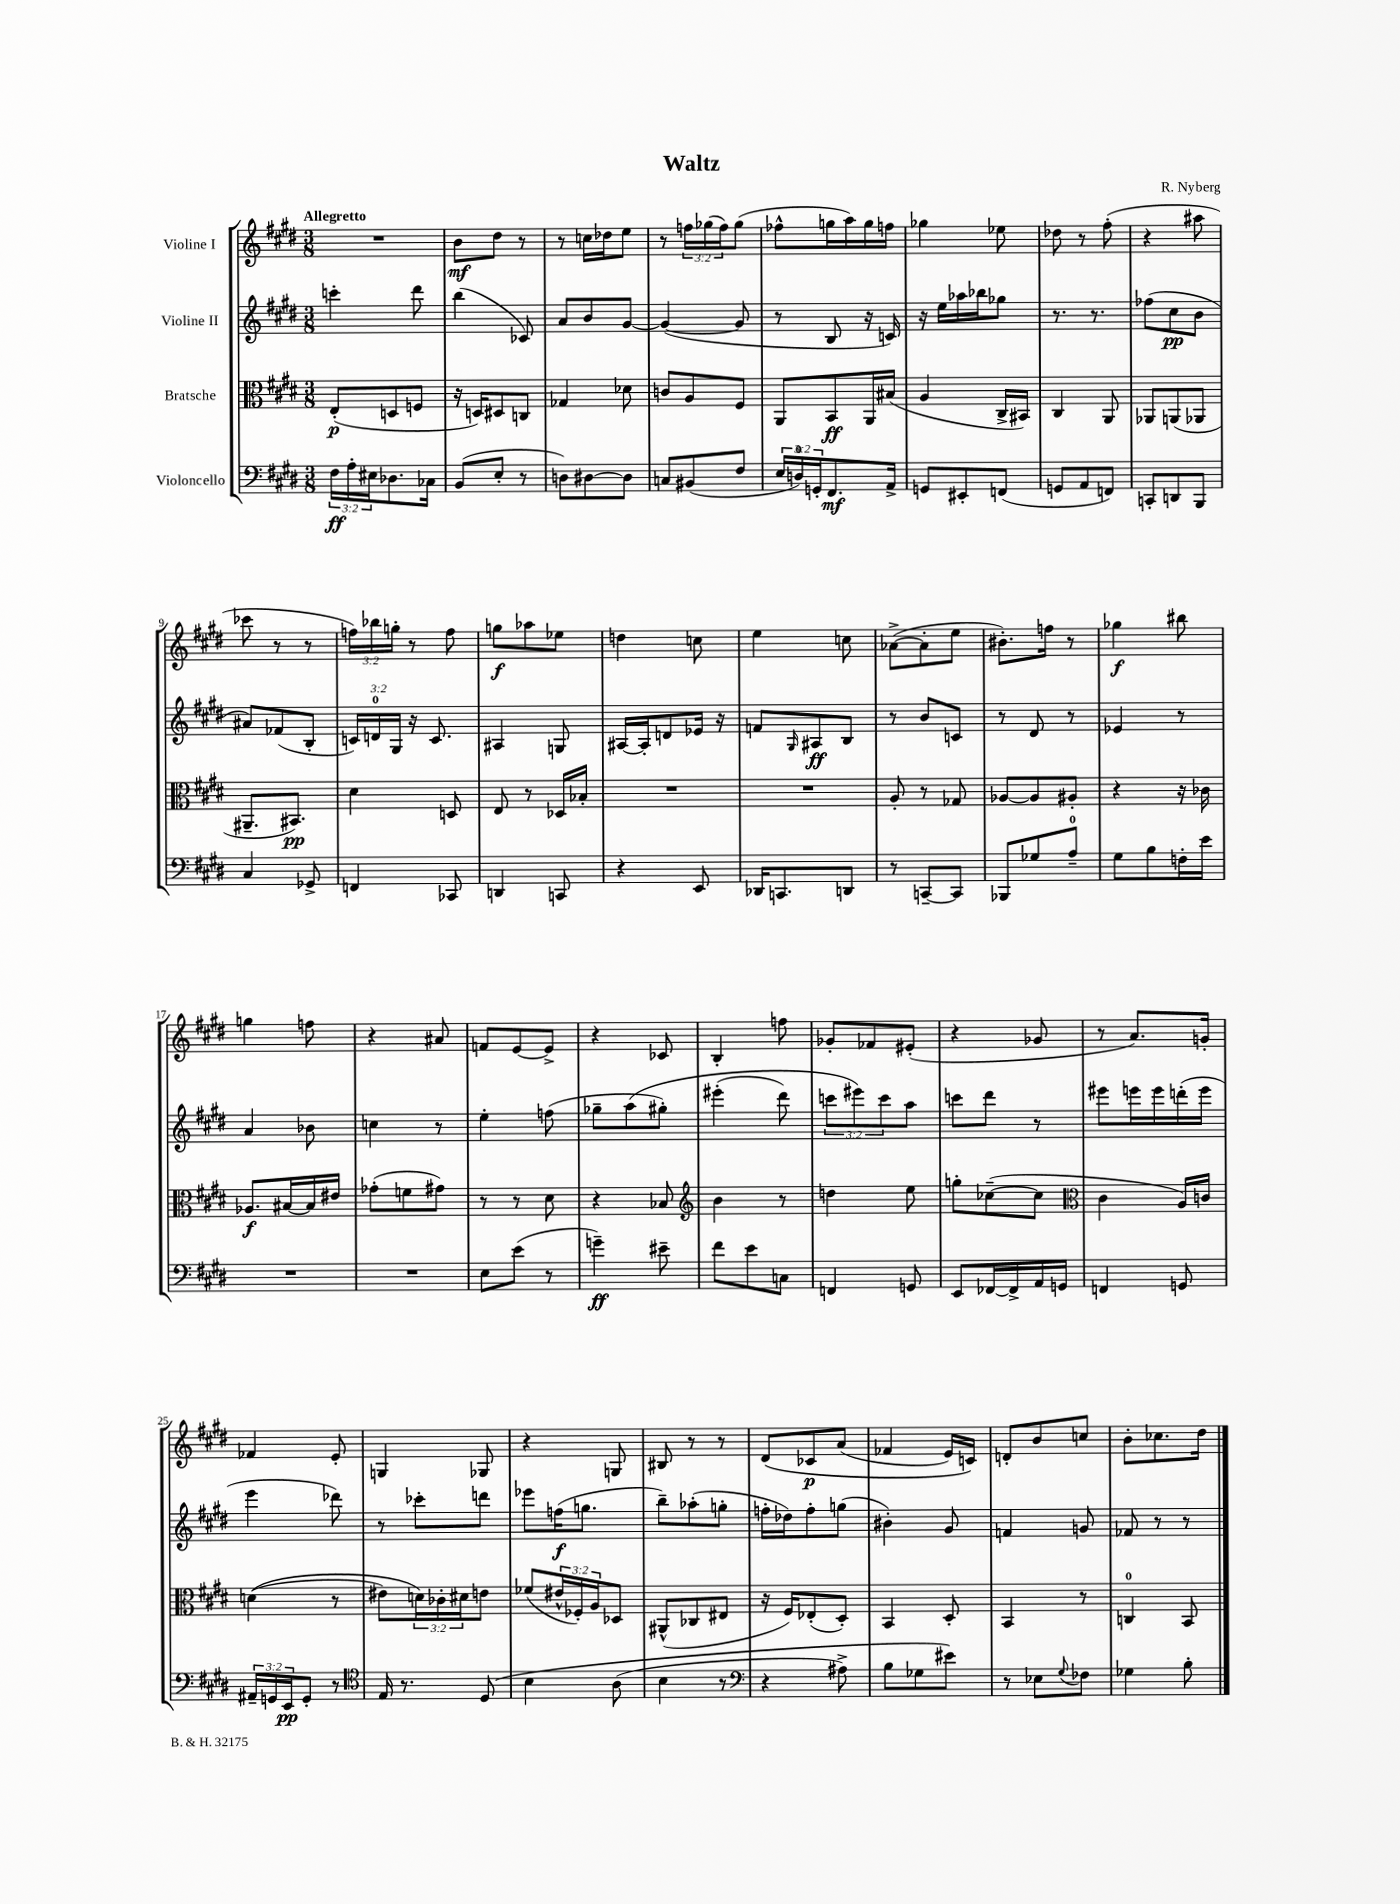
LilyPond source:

\header { title = "Waltz" composer = "R. Nyberg" }
<<
\new StaffGroup <<
\new Staff = "s0" \with { instrumentName = "Violine I" } {
    \clef treble \key e \major \numericTimeSignature \time 3/8 \override Staff.TupletNumber.text = #tuplet-number::calc-fraction-text \tempo "Allegretto"
    R4. |
    b'8\mf dis''8 r8 |
    r8 c''16 des''16 e''8 |
    r8 \tuplet 3/2 { f''16 ges''16( f''16) } ges''8( |
    fes''8-^ g''16 a''16) g''16 f''16 |
    ges''4 ees''8 |
    des''8 r8 fis''8-.( |
    r4 ais''8 |
    ces'''8 r8 r8 |
    \tuplet 3/2 { f''16) bes''16 g''16-. } r8 f''8 |
    g''8\f aes''8 ees''8 |
    d''4 c''8 |
    e''4 c''8 |
    aes'8~->( aes'8-. e''8 |
    bis'8.-.) f''16 r8 |
    ges''4\f bis''8 |
    g''4 f''8 |
    r4 ais'8 |
    f'8 e'8~ e'8-> |
    r4 ces'8 |
    b4-. f''8 |
    ges'8-. fes'8 eis'8-.( |
    r4 ges'8 |
    r8 a'8.) g'16-. |
    fes'4 e'8-. |
    g4 ges8 |
    r4 g8 |
    bis8 r8 r8 |
    dis'8\( ces'8\p a'8( |
    fes'4 e'16) c'16\) |
    d'8-. b'8 c''8 |
    b'8-. ces''8. dis''16 \bar "|." |
}
\new Staff = "s1" \with { instrumentName = "Violine II" } {
    \clef treble \key e \major \numericTimeSignature \time 3/8 \override Staff.TupletNumber.text = #tuplet-number::calc-fraction-text
    c'''4-. dis'''8 |
    b''4( ces'8) |
    a'8 b'8 gis'8~ |
    gis'4~( gis'8 |
    r8 b8 r16 c'16) |
    r16 e''16 aes''16 bes''16 ges''8 |
    r8. r8. |
    fes''8( cis''8\pp b'8 |
    ais'8) fes'8( b8-. |
    \tuplet 3/2 { c'16) d'16-0 gis16 } r16 c'8. |
    ais4 g8 |
    ais16~ ais16-. d'8 ees'16 r16 |
    f'8 \grace { gis16 } ais8\ff b8 |
    r8 b'8 c'8 |
    r8 dis'8 r8 |
    ees'4 r8 |
    a'4 bes'8 |
    c''4 r8 |
    e''4-. f''8( |
    ges''8-- a''8\( gis''8-.) |
    eis'''4-.( dis'''8) |
    \tuplet 3/2 { c'''8 eis'''8\) c'''8 } a''8 |
    c'''8 dis'''8 r8 |
    eis'''8 e'''16 e'''16 d'''16-.( e'''16 |
    e'''4 des'''8) |
    r8 ces'''8-. d'''8 |
    ees'''8 f''16\f( g''8. |
    b''8--) aes''8-.( g''8-. |
    f''16-. des''16) f''8-. g''8( |
    bis'4-.) gis'8 |
    f'4 g'8 |
    fes'8 r8 r8 \bar "|." |
}
\new Staff = "s2" \with { instrumentName = "Bratsche" } {
    \clef alto \key e \major \numericTimeSignature \time 3/8 \override Staff.TupletNumber.text = #tuplet-number::calc-fraction-text
    e8-.\p( d8 f8 |
    r16 d16) dis8 c8 |
    ges4 des'8 |
    c'8 a8 fis8 |
    a,8 b,8\ff a,16 bis16( |
    a4 cis16-> bis,16) |
    cis4 a,8 |
    aes,8 a,8( aes,8 |
    ais,8.-- bis,8.\pp) |
    dis'4 d8 |
    e8 r8 des16 bes16-. |
    R4. |
    R4. |
    a8-. r8 ges8 |
    aes8~ aes8 ais8-. |
    r4 r16 ces'16 |
    aes8.\f bis16~ bis16 eis'16 |
    ges'8-.( f'8 gis'8) |
    r8 r8 dis'8 |
    r4 bes8 |
    \clef treble b'4 r8 |
    d''4 e''8 |
    g''8-. ces''8~--( ces''8 |
    \clef alto cis'4 a16) c'16 |
    d'4(\( r8 |
    eis'8) \tuplet 3/2 { d'16\) ces'16-. dis'16 } e'8 |
    fes'8( \tuplet 3/2 { eis'16-^ fes16-.) a16 } des8 |
    ais,8-^( ces8 eis8 |
    r16 fis16) ees8-.( dis8-.) |
    b,4 dis8-. |
    b,4 r8 |
    c4-0 b,8 \bar "|." |
}
\new Staff = "s3" \with { instrumentName = "Violoncello" } {
    \clef bass \key e \major \numericTimeSignature \time 3/8 \override Staff.TupletNumber.text = #tuplet-number::calc-fraction-text
    \tuplet 3/2 { fis16\ff a16-. eis16 } des8. ces16 |
    b,8( e8-. r8 |
    d8) dis8~ dis8 |
    c8 bis,8( fis8 |
    \tuplet 3/2 { e16 d16-0) g,16-. } fis,8.\mf a,16-> |
    g,8 eis,8-. f,8( |
    g,8 a,8 f,8) |
    c,8-. d,8 b,,8 |
    cis4 ges,8-> |
    f,4 ces,8 |
    d,4 c,8 |
    r4 e,8 |
    des,16 c,8. d,8 |
    r8 c,8~-- c,8 |
    bes,,8 ges8 a8-0-- |
    gis8 b8 f16-. e'16 |
    R4. |
    R4. |
    e8 e'8( r8 |
    g'4--\ff) eis'8-- |
    fis'8 e'8 c8 |
    f,4 g,8 |
    e,8 fes,16~ fes,16-> a,16 g,16 |
    f,4 g,8 |
    \tuplet 3/2 { ais,16-- g,16 e,16\pp } g,8-. r8 |
    \clef tenor e16 r8. dis8\( |
    b4 a8( |
    b4 r8 |
    \clef bass r4 ais8->) |
    b8 ges8 eis'8\) |
    r8 ees8 \appoggiatura { gis8 } fes8 |
    ges4 b8-. \bar "|." |
}
>>
>>
